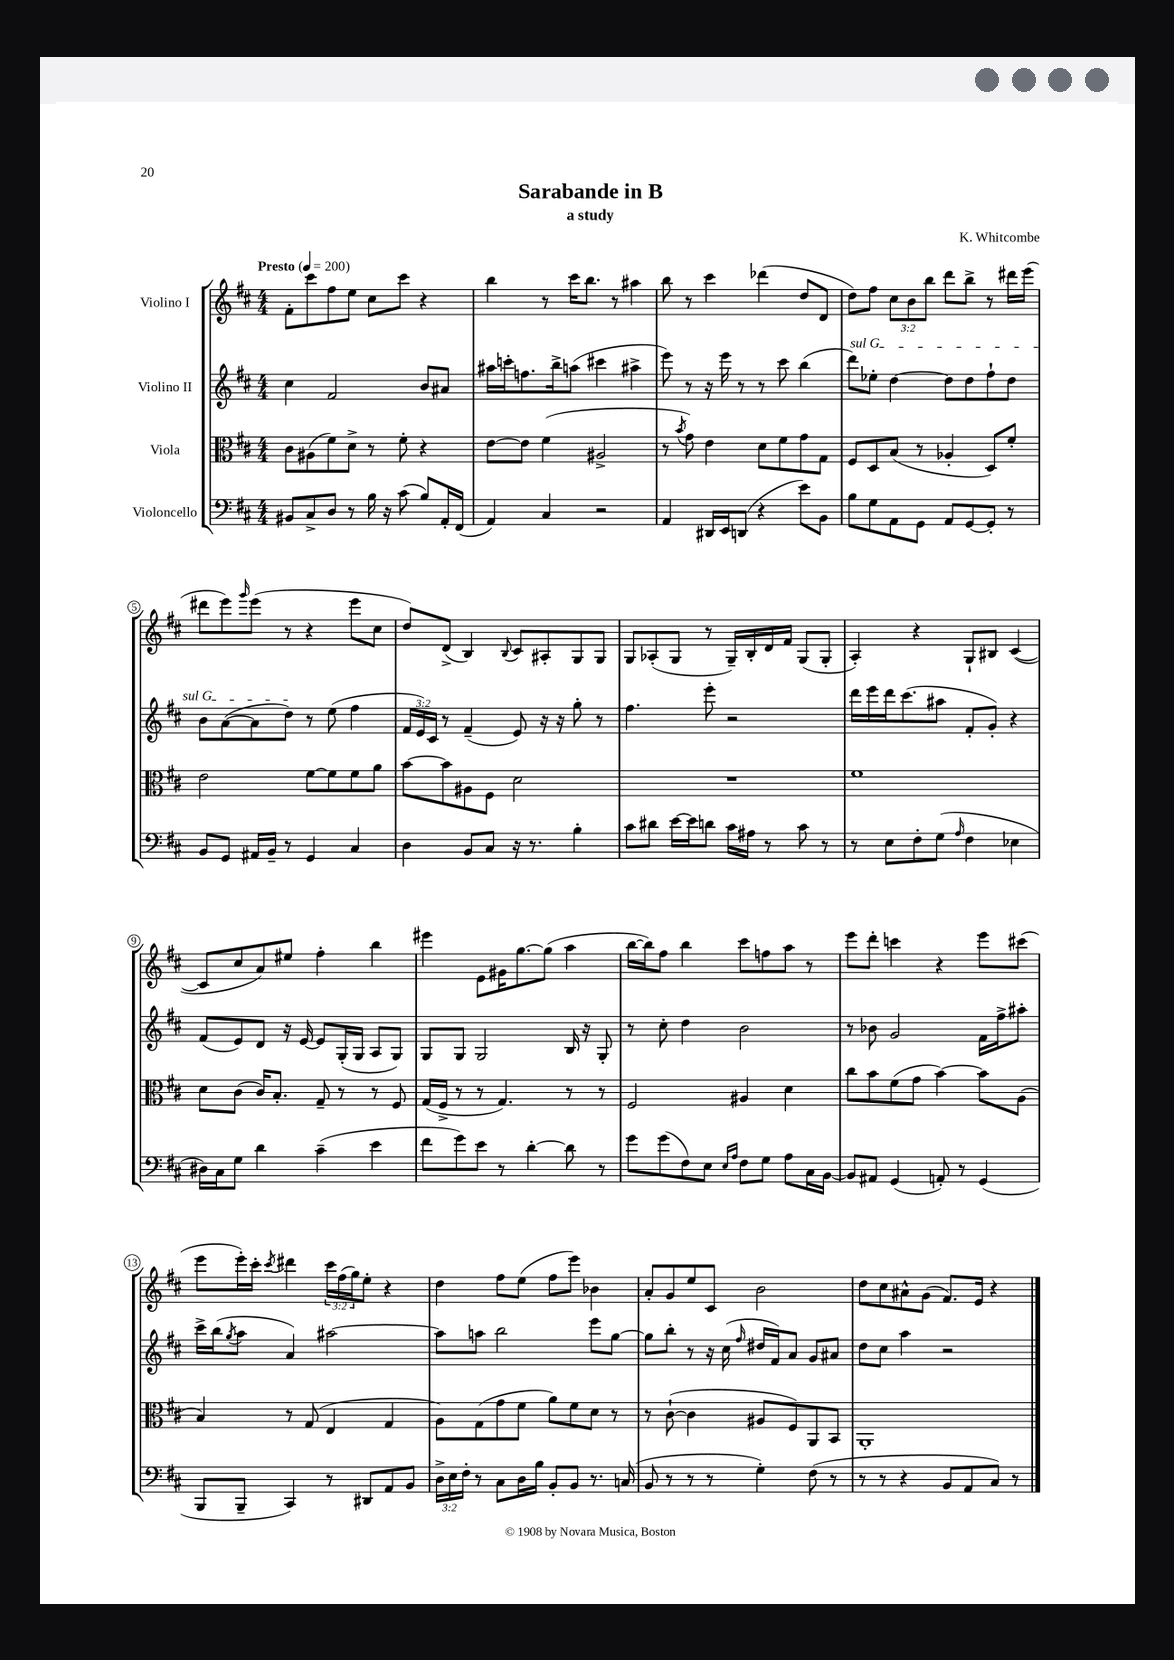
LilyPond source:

\header { title = "Sarabande in B" composer = "K. Whitcombe" subtitle = "a study" }
<<
\new StaffGroup <<
\new Staff = "s0" \with { instrumentName = "Violino I" } {
    \clef treble \key d \major \numericTimeSignature \time 4/4 \override Staff.TupletNumber.text = #tuplet-number::calc-fraction-text \tempo "Presto" 4 = 200
    fis'8-. cis'''8 fis''8 e''8 cis''8 cis'''8 r4 |
    b''4 r8 cis'''16 b''8. r8 ais''4 |
    b''8 r8 cis'''4 des'''4( d''8 d'8 |
    d''8) fis''8 \tuplet 3/2 { cis''8 b'8 b''8 } d'''8 b''8-> r8 dis'''16 e'''16( |
    dis'''8 e'''8) \grace { g'''16 } e'''8( r8 r4 e'''8 cis''8 |
    d''8) d'8->( b4) \appoggiatura { b8 } cis'8 ais8-. g8 g8 |
    g8 aes8-.( g8 r8 g16--) b16-. d'16 fis'16 g8( g8-. |
    a4-.) r4 g8-! bis8 cis'4~( |
    cis'8 cis''8 a'8) eis''8 fis''4-. b''4 |
    eis'''4 e'8 gis'16 g''8.~ g''8( a''4 |
    b''16~ b''16) fis''8 b''4 cis'''8 f''8 a''8 r8 |
    e'''8 d'''8-. c'''4 r4 e'''8 cis'''8( |
    e'''8 e'''16-.) cis'''16-. \acciaccatura { cis'''8 } dis'''4 \tuplet 3/2 { cis'''16 fis''16( g''16) } e''8-. r4 |
    d''4 fis''8 e''8( fis''8 e'''8) bes'4 |
    a'8-. g'8 e''8 cis'8 b'2 |
    d''8 cis''8 ais'8-^ g'8( fis'8.) e'16 r4 \bar "|." |
}
\new Staff = "s1" \with { instrumentName = "Violino II" } {
    \clef treble \key d \major \numericTimeSignature \time 4/4 \override Staff.TupletNumber.text = #tuplet-number::calc-fraction-text
    cis''4 fis'2 b'8 ais'8 |
    ais''16 c'''16-. f''8. b''16-> a''8( cis'''4 ais''4-> |
    e'''8) r8 r16 e'''16 r8 r8 cis'''8 b''4( |
    \once \override TextSpanner.bound-details.left.text = \markup { \italic "sul G" } d'''8\startTextSpan) ees''8-. d''4~ d''8 d''8 fis''8-! d''8 |
    b'8 a'8~( a'8 d''8\stopTextSpan) r8 e''8( fis''4 |
    \tuplet 3/2 { fis'16 e'16) cis'16 } r8 fis'4--( e'8) r16 r16 g''8-. r8 |
    fis''4. e'''8-. r2 |
    d'''16 e'''16 d'''16 cis'''8.( ais''8 fis'8-. g'8-.) r4 |
    fis'8( e'8) d'8 r16 e'16~ e'8 g16-.( g16 a8 g8) |
    g8 g8 g2 b16 r16 g8-. |
    r8 cis''8-. d''4 b'2 |
    r8 bes'8 g'2 fis'16 fis''16-> ais''8-. |
    cis'''16-> b''16( \acciaccatura { g''8 } a''8 a'4) ais''2~ |
    ais''8 a''8 b''2 e'''8 g''8~ |
    g''8 b''8-. r8 r16 cis''16( \grace { fis''16 } dis''16 fis'16) a'8 g'8 ais'8 |
    d''8 cis''8 a''4 r2 \bar "|." |
}
\new Staff = "s2" \with { instrumentName = "Viola" } {
    \clef alto \key d \major \numericTimeSignature \time 4/4
    cis'8 ais8( fis'8) d'8-> r8 fis'8-. r4 |
    e'8~ e'8 fis'4( ais2-> |
    r8 \acciaccatura { b'8 } g'8) e'4 d'8 fis'8 g'8 g8 |
    fis8 d8 b8( r8 aes4-. d8) fis'8-. |
    e'2 fis'8~ fis'8 fis'8 a'8 |
    b'8~ b'8 ais8 fis8 d'2 |
    R1 |
    fis'1 |
    d'8 cis'8( cis'16) b8.-. g8-- r8 r8 fis8 |
    g16( fis16-> r8 r8 g4.) r8 r8 |
    fis2 ais4 d'4 |
    cis''8 b'8 fis'8( g'8 b'4~) b'8 a8( |
    b4) r8 g8( e4 g4 |
    a8) g8( g'8 fis'8 a'8) fis'8 d'8 r8 |
    r8 cis'8~-!( cis'4 ais8 fis8) a,8 b,8 |
    a,1-. \bar "|." |
}
\new Staff = "s3" \with { instrumentName = "Violoncello" } {
    \clef bass \key d \major \numericTimeSignature \time 4/4 \override Staff.TupletNumber.text = #tuplet-number::calc-fraction-text
    bis,8 cis8-> d8 r8 b16 r16 cis'8( b8) a,16-. fis,16( |
    a,4) cis4 r2 |
    a,4 dis,16 e,16 d,8( r4 e'8) b,8 |
    b8 g8 a,8 g,8 a,8 g,8~ g,8-. r8 |
    b,8 g,8 ais,16 b,16-- r8 g,4 cis4 |
    d4 b,8 cis8 r16 r8. b4-. |
    cis'8 dis'8 e'16~ e'16 d'8 cis'16 ais16 r8 cis'8 r8 |
    r8 e8 fis8-. g8( \grace { a16 } fis4 ees4 |
    dis16) cis16 g8 d'4 cis'4--( e'4 |
    fis'8 g'8) e'8 r8 d'4~-. d'8 r8 |
    g'8 g'8( fis8) e8 \grace { e16 a16 } fis8 g8 a8 cis16 b,16~ |
    b,8 ais,8 g,4( a,8-.) r8 g,4( |
    b,,8 b,,8-- cis,4) r8 dis,8 a,8 b,8 |
    \tuplet 3/2 { d16-> e16 fis16-. } r8 cis8 d16 b16 b,8-. b,8 r8. c16( |
    b,8 r8 r8 r8 g4-.) fis8( r8 |
    r8 r8 r4 b,8 a,8 cis8) r8 \bar "|." |
}
>>
>>
\layout { \context { \Score \override BarNumber.stencil = #(make-stencil-circler 0.1 0.3 ly:text-interface::print) } }
